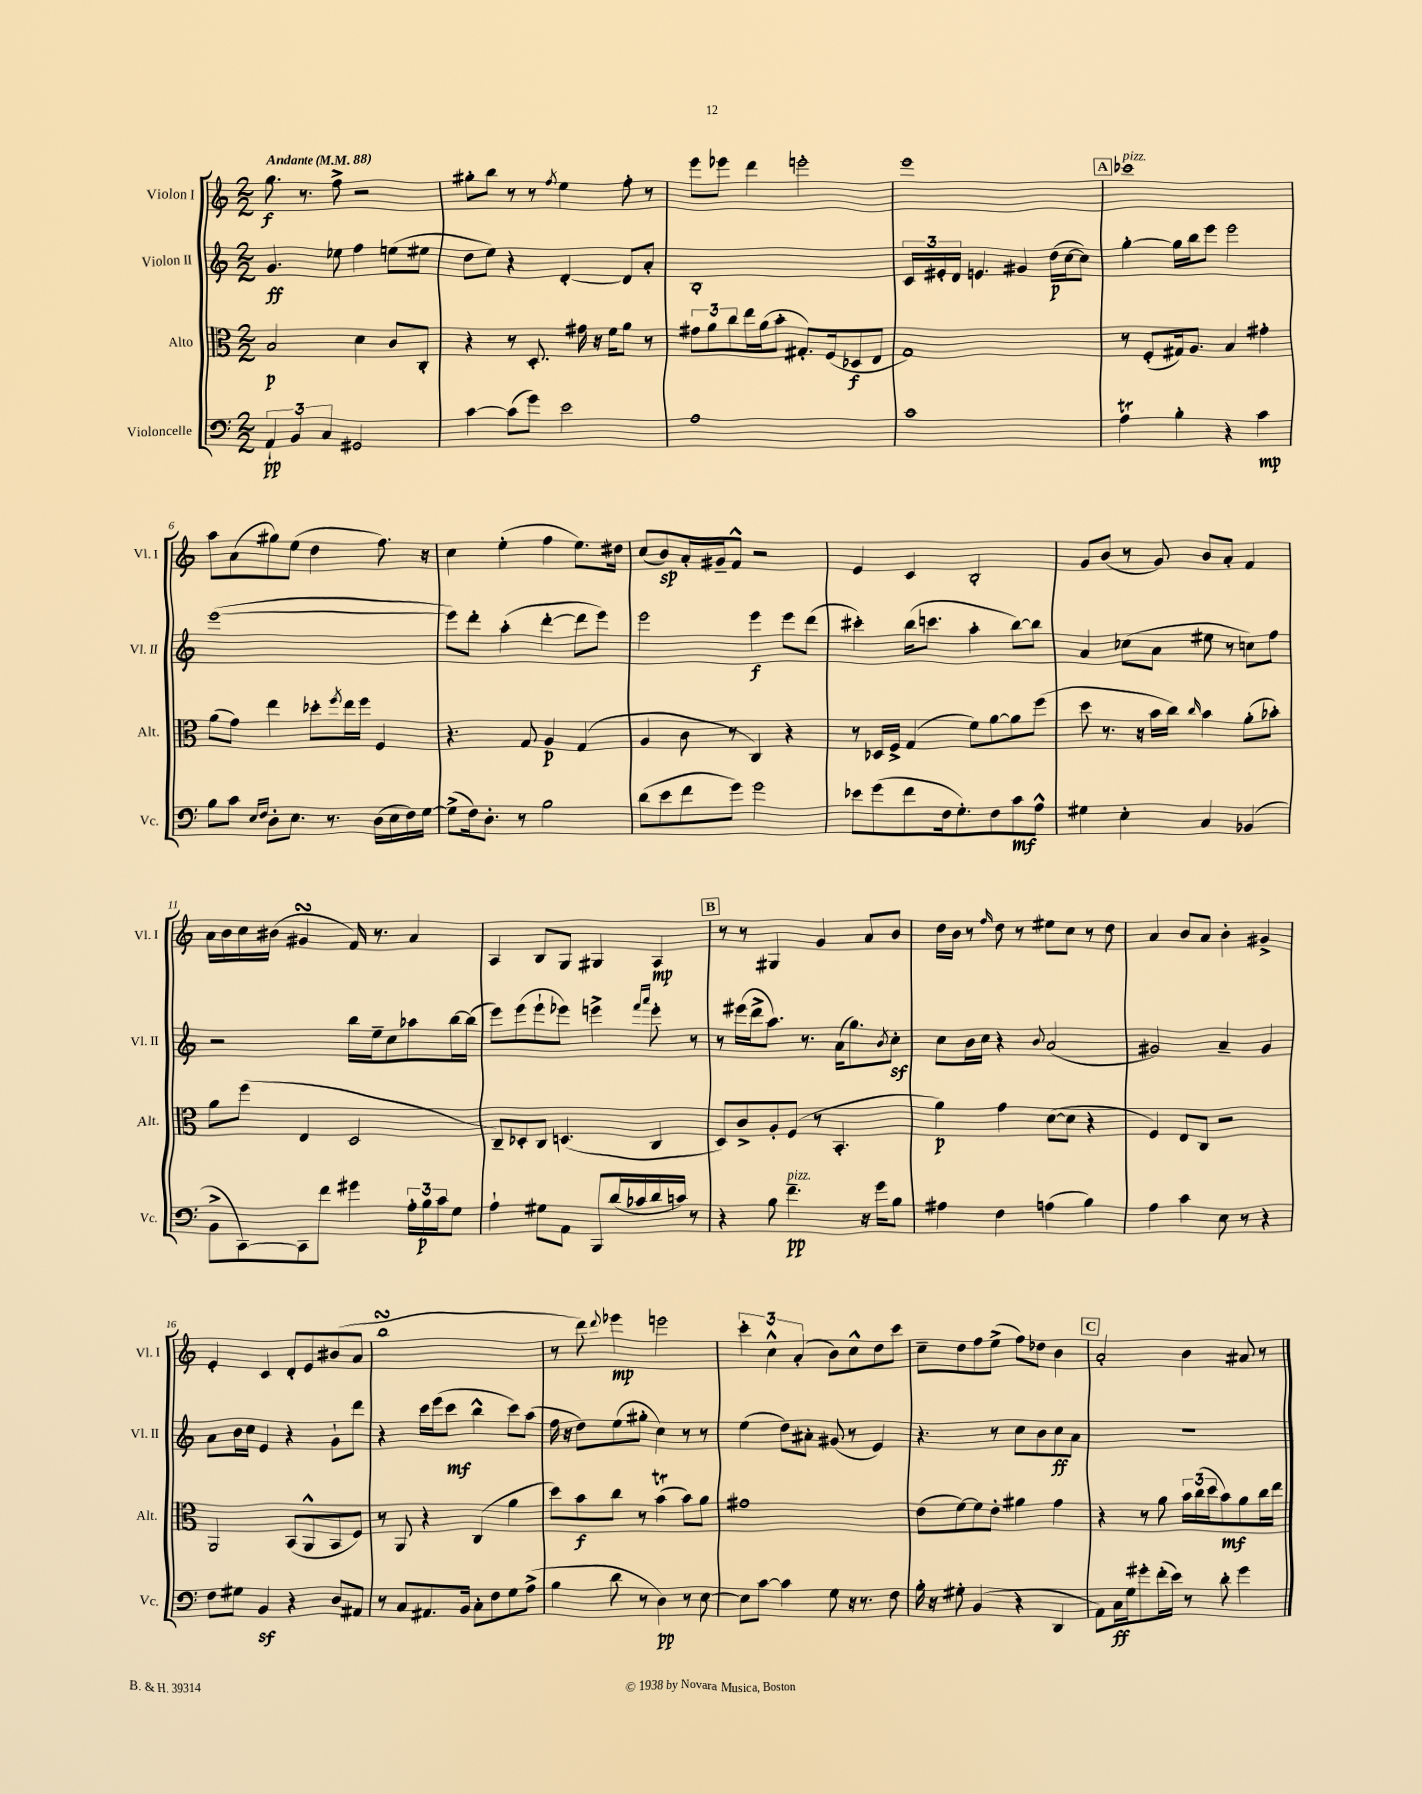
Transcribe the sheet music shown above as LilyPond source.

<<
\new StaffGroup <<
\new Staff = "s0" \with { instrumentName = "Violon I" shortInstrumentName = "Vl. I" } {
    \clef treble \key c \major \numericTimeSignature \time 2/2 \tempo "Andante" 4 = 88
    g''8.\f r8. f''8-> r2 |
    gis''8-. b''8 r8 r8 \acciaccatura { f''8 } e''4 f''8-. r8 |
    e'''8 ees'''8 d'''4 e'''2-. |
    e'''1 |
    \mark \markup { \box "A" } ces'''1^\markup { \italic "pizz." } |
    a''8 a'8( gis''8) e''8( d''4 f''8.) r16 |
    c''4 e''4-.( f''4 e''8.) dis''16 |
    c''8( b'8\sp) a'16-. gis'16-- f'8-^ r2 |
    e'4 c'4 b2-. |
    g'8 b'8( r8 g'8) b'8 a'8-. f'4 |
    a'16 b'16 c''16 bis'16( gis'4\turn f'16) r8. a'4 |
    a4 b8 g8 gis4 a4\mp |
    \mark \markup { \box "B" } r8 r8 gis4 g'4 a'8 b'8 |
    d''16 b'16 r8 \grace { f''16 } d''8 r8 eis''8 c''8 r8 d''8 |
    a'4 b'8 a'8 b'4-. gis'4-> |
    e'4-. c'4 d'8-. e'8 bis'8( a'8 |
    b''1\turn |
    r8 d'''8) \appoggiatura { d'''8 } ees'''4\mp e'''2 |
    \tuplet 3/2 { c'''4-. c''4-^ a'4-.( } b'8) c''8-^ d''8 c'''8 |
    c''8-- d''8 f''8 e''8->( f''8) des''8 b'4 |
    \mark \markup { \box "C" } a'2-. b'4 ais'8 r8 \bar "|." |
}
\new Staff = "s1" \with { instrumentName = "Violon II" shortInstrumentName = "Vl. II" } {
    \clef treble \key c \major \numericTimeSignature \time 2/2
    g'4.\ff ees''8 f''4 e''8( eis''8 |
    d''8 e''8) r4 d'4~-. d'8 a'8-. |
    b1-. |
    \tuplet 3/2 { c'16 eis'16-. d'16 } e'4. gis'4 d''16\p( c''16~ c''8) |
    \mark \markup { \box "A" } g''4~-. g''16 b''16 e'''8 e'''2 |
    e'''1~( |
    e'''8) d'''8-. a''4-.( d'''4~-. d'''8 e'''8) |
    e'''2 e'''4\f e'''8 d'''8( |
    cis'''4-.) b''16( c'''8. a''4-. b''8~) b''8 |
    a'4 ces''8( a'8 eis''8 r8 c''8) f''8 |
    r2 b''16 e''16-- c''8 aes''8 b''16~ b''16( |
    e'''8) e'''8( e'''8-! ees'''8) e'''4-> \grace { f'''16 a'''16 } e'''8-. r8 |
    \mark \markup { \box "B" } r8 eis'''16( d'''16-> a''8.) r8. a'16( g''8.) \acciaccatura { b'8 } c''8-.\sf |
    c''8 b'16 c''16 r4 \appoggiatura { b'8 } a'2( |
    gis'2) a'4-- gis'4 |
    a'8 b'16 c''16 e'4 r4 g'8-! d'''8 |
    r4 c'''16 e'''16( c'''8\mf b''4-^ c'''8) a''8( |
    f''16 r16 d''8) e''8( gis''8-. c''4) r8 r8 |
    e''4( d''8) ais'8-. gis'8( r8 e'4) |
    r4. r8 c''8 b'8 c''8\ff a'8 |
    \mark \markup { \box "C" } R1 \bar "|." |
}
\new Staff = "s2" \with { instrumentName = "Alto" shortInstrumentName = "Alt." } {
    \clef alto \key c \major \numericTimeSignature \time 2/2
    b2\p d'4 c'8 c8-. |
    r4 r8 d8.-. gis'16 r16 f'16 a'8 r8 |
    \tuplet 3/2 { gis'8 a'8 c''8 } e''16 a'16( b'8-. gis8.-.) f16( des8\f e8 |
    g1) |
    \mark \markup { \box "A" } r8 f8-.( gis16) a8. b4 gis'4-. |
    a'8( g'8) e''4 des''8-. \acciaccatura { f''8 } e''16 f''16 f4 |
    r4. g8 a4\p g4( |
    a4 c'8 r8 c4) r4 |
    r8 des16 f16-> g4( f'8) a'8~ a'8 f''8( |
    d''8 r8. r16 b'16 c''16) \grace { c''16 } b'4 a'8-.( bes'8-.) |
    a'8 f''8( e4 d2 |
    c8--) des8-. c8 d4.( c4 |
    \mark \markup { \box "B" } d8) c'8-> a8-. f8( r8 b,4.-. |
    a'4\p) g'4 d'8~( d'8 r4 |
    f4) e8 c8 r2 |
    a,2 b,8( a,8-^ b,8 f8) |
    r8 a,8 r4 c4( a'4 |
    d''8) b'8\f c''8 r8 b'4\trill( b'8) a'8 |
    gis'1 |
    e'8( f'8~) f'8 e'8-. ais'4 g'4 |
    \mark \markup { \box "C" } r4 r8 a'8 \tuplet 3/2 { b'16 c''16( d''16 } b'8\mf) a'8 c''16 e''16 \bar "|." |
}
\new Staff = "s3" \with { instrumentName = "Violoncelle" shortInstrumentName = "Vc." } {
    \clef bass \key c \major \numericTimeSignature \time 2/2
    \tuplet 3/2 { a,4-!\pp b,4 c4 } gis,2 |
    c'4~ c'8( g'8) e'2 |
    a1 |
    c'1 |
    \mark \markup { \box "A" } a4\trill b4-. r4 c'4\mp |
    b8 c'8 \grace { e16 f16 } d8-. e8. r8. d16( e16 f16) g16~ |
    g8->( f16) d8.-. r8 b2 |
    d'8( e'8 f'8 g'8) g'2 |
    ees'8 g'8( f'8 f16 g8.-.) f8 c'8\mf a8-^ |
    gis4 e4-. c4 bes,4( |
    b,8-> c,8~) c,8 f'8 gis'4 \tuplet 3/2 { a16-. b16\p c'16 } g8 |
    a4-! gis8 a,8 b,,8 d'16( ces'16 d'16 c'16) r8 |
    \mark \markup { \box "B" } r4 b8 f'4.--\pp^\markup { \italic "pizz." } r16 g'16 b8 |
    ais4 f4 a4( b4) |
    a4 c'4 e8 r8 r4 |
    f8 gis8 b,4\sf r4 d8 ais,8 |
    r8 c8 ais,8. b,16 c8-. f8 g8 a8->( |
    b4 d'8 r8 d4\pp) r8 e8~ |
    e8 c'8~ c'4 g8 r16 r8. f8 |
    b16-. r16 gis8-. b,4( r4 d,4 |
    \mark \markup { \box "C" } a,8) c16\ff g16 gis'8-. f'16-.( e'16) r8 d'8-. gis'4 \bar "|." |
}
>>
>>
